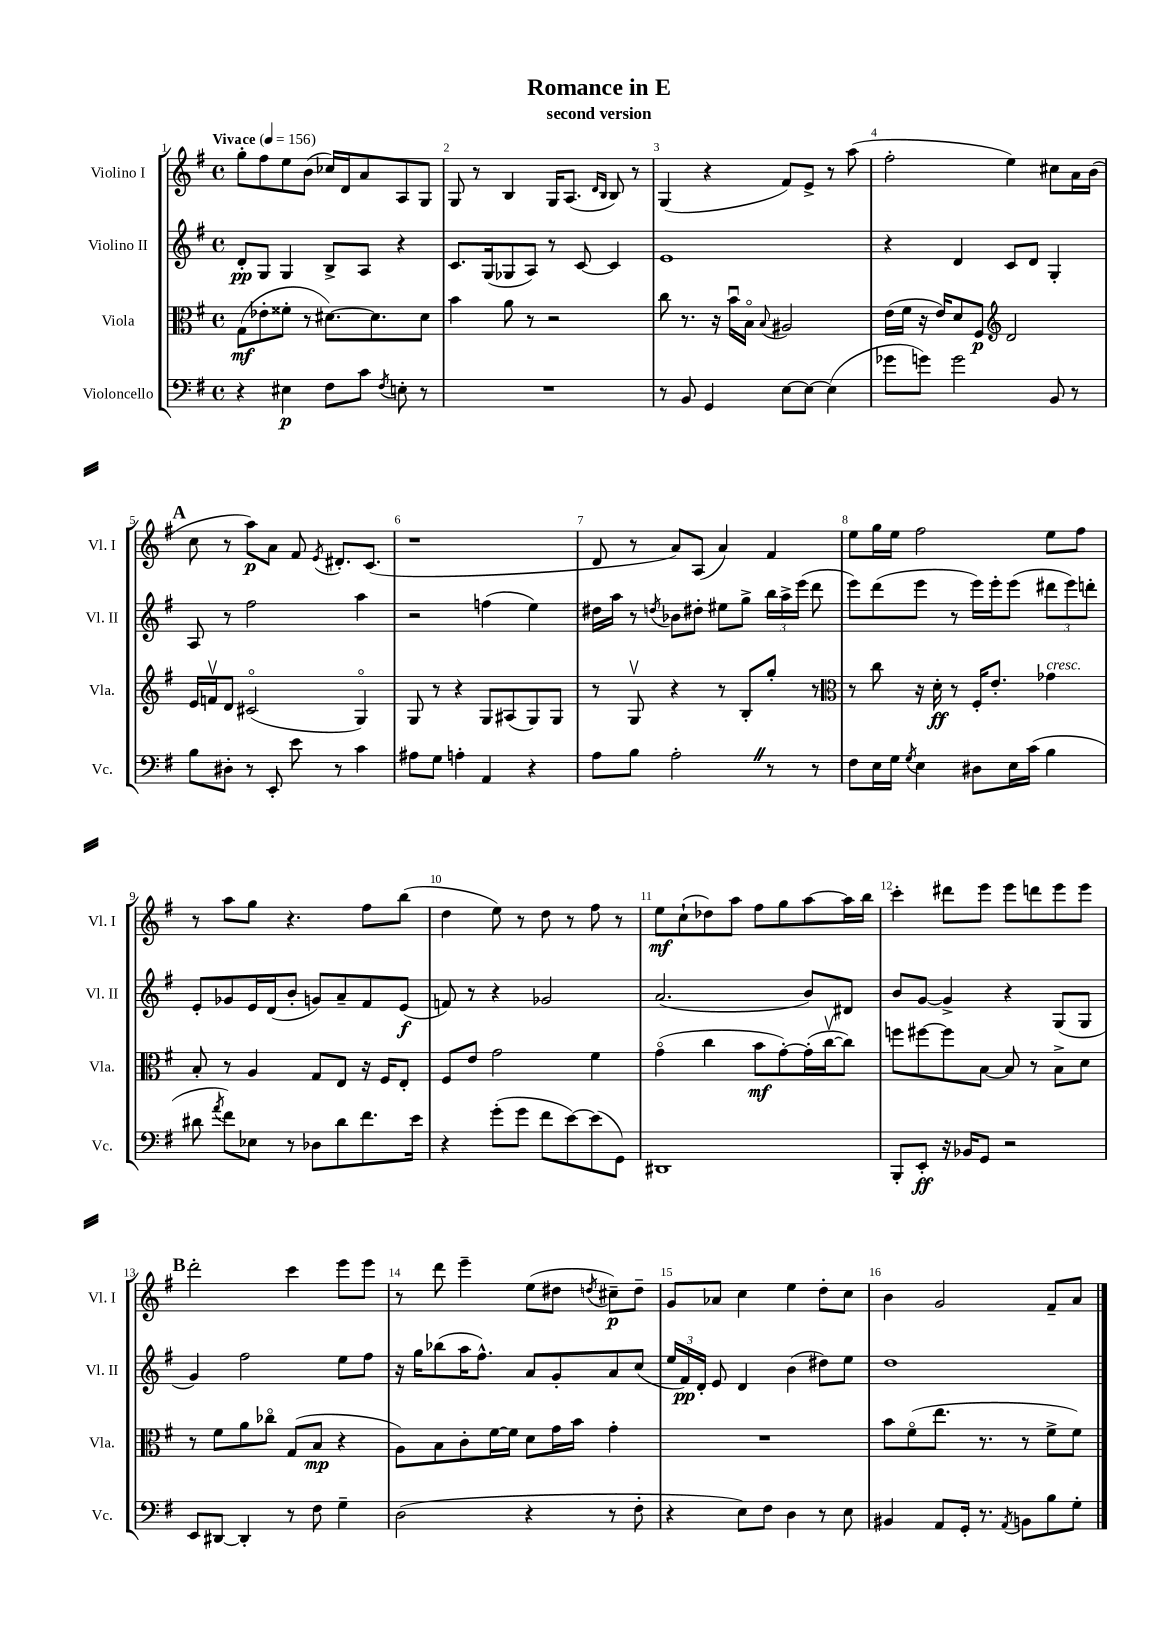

**kern	**kern	**kern	**kern
*staff4	*staff3	*staff2	*staff1
*clefF4	*clefC3	*clefG2	*clefG2
*k[f#]	*k[f#]	*k[f#]	*k[f#]
*M4/4	*M4/4	*M4/4	*M4/4
*met(c)	*met(c)	*met(c)	*met(c)
*MM156	*MM156	*MM156	*MM156
4r	(8G\L	8d'/L	8gg'\L
.	8e-'\	8G/J	8ff#\
4E#\	8f##'\J	4G/	8ee\
.	8r	.	(8b\J
8F#\L	[8.d#\L)	8B^/L	16cc-/LL)
.	.	.	16d/J
8c\J	.	8A/J	8a/
.	8.d#\]	.	.
8qF#/	.	.	.
8E'\	.	4r	8A/
8r	8d#\J	.	8G/J
=	=	=	=
1r	4b\	8.c/L	8G/
.	.	.	8r
.	.	(16G/k	.
.	8a\	8G-/	4B/
.	8r	8A/J)	.
.	2r	8r	16G/LK
.	.	.	(8.A/J
.	.	[8c/	.
.	.	.	16qqd/LL
.	.	.	16qqB/JJ
.	.	4c/]	8B/)
.	.	.	8r
=	=	=	=
8r	8cc\	1e	(4G/
8BB/	8.r	.	.
4GG/	.	.	4r
.	16r	.	.
.	16bu\LL	.	.
.	16Bo\JJ	.	.
.	8qqB/	.	.
[8E\L	2A#/	.	8f#/L)
8E\_J	.	.	8e^/J
(4E\]	.	.	8r
.	.	.	(8aa\
=	=	=	=
8g-\L	(16e\LL	4r	2ff#'\
.	16f#\JJ	.	.
8g\J)	16r	.	.
.	16e/LK)	.	.
2g\	8d/	4d/	.
.	8F#/J	.	.
*	*clefG2	*	*
.	2d/	8c/L	4ee\)
.	.	8d/J	.
8BB/	.	4G'/	8cc#\L
8r	.	.	16a\L
.	.	.	(16b\JJ
=	=	=	=
8B\L	16e/LL	8A/	8cc\
.	16fv/J	.	.
8D#'\J	8d/J	8r	8r
8r	(2c#o/	2ff#\	8aa\L)
8EE'/	.	.	8a\J
8e\	.	.	8f#/
.	.	.	8qe/
8r	.	.	8.d#'/L
4c\	4Go/)	4aa\	.
.	.	.	(8.c/J
=	=	=	=
8A#\L	8G/	2r	1r
8G\J	8r	.	.
4A'\	4r	.	.
4AA/	8G/L	(4ff\	.
.	(8A#/	.	.
4r	8G/)	4ee\)	.
.	8G/J	.	.
=	=	=	=
8A\L	8r	16dd#\LL	8d/
.	.	16aa\JJ	.
8B\J	8Gv/	8r	8r
.	.	8qdd/	.
2A'\	4r	8b-\L	8a/L)
.	.	8dd#'\J	(8A/J
.	8r	8ee#\L	4a/)
.	8B'/L	8gg^\J	.
8r	8gg'/J	24bb\LL	4f#/
.	.	24aa^\	.
.	.	(24eee\JJ	.
8r	8r	8ddd\	.
=	=	=	=
*	*clefC3	*	*
8F#\L	8r	8eee\L)	8ee\L
16E\L	8cc\	(8ddd\	16gg\L
16G\JJ	.	.	16ee\JJ
8qG/	.	.	.
4E\	16r	8eee\J	2ff#\
.	16d'\	.	.
.	8r	8r	.
8D#\L	16F#'/LK	16eee\LL)	.
.	8.e'/J	16eee'\J	.
16E\L	.	(8eee\J	.
(16c\JJ	.	.	.
4B\	4g-\	12ddd#\L	8ee\L
.	.	12eee\)	.
.	.	.	8ff#\J
.	.	12ddd'\J	.
=	=	=	=
8d#\	8B'/	8e'/L	8r
8qa/	.	.	.
8f#\L)	8r	8g-/	8aa\L
8E-\J	4A/	16e/L	8gg\J
.	.	(16d/J	.
8r	.	8b'/J	4.r
8D-\L	8G/L	8g/L)	.
8d#\	8E/J	8a~/	.
8.f#\	16r	8f#/	8ff#\L
.	16F#/LK	.	.
.	8E'/J	(8e/J	(8bb\J
16e\Jk	.	.	.
=	=	=	=
4r	8F#/L	8f/)	4dd\
.	8e/J	8r	.
(8g'\L	2g\	4r	8ee\)
8g\J	.	.	8r
8f#\L	.	2g-/	8dd\
[8e\)	.	.	8r
(8e\]	4f#\	.	8ff#\
8GG\J)	.	.	8r
=	=	=	=
1DD#	(4go\	(2.a/	8ee\L
.	.	.	(8cc`\
.	4cc\	.	8dd-\)
.	.	.	8aa\J
.	8b\L	.	8ff#\L
.	[8g'\)	.	8gg\
.	(16g'\]L	8b/L)	[8aa\
.	[16ccv\J	.	.
.	8cc\]J)	8d#/J	16aa\]L
.	.	.	16bb\JJ
=	=	=	=
8BBB'/L	8ff\L	8b/L	4ccc'\
8EE'/J	[8ff#\	[8g/J	.
16r	8ff#\]	4g^/]	8ddd#\L
16BB-/LK	.	.	.
8GG/J	[8B\J	.	8eee\J
2r	8B/]	4r	8eee\L
.	8r	.	8ddd\
.	8B^\L	(8G/L	8eee\
.	8d\J	8G/J	8eee\J
=	=	=	=
8EE/L	8r	4g/)	2ddd'\
[8DD#/J	8f#\L	.	.
4DD#'/]	8a\	2ff#\	.
.	8cc-o\J	.	.
8r	(8G/L	.	4ccc\
8F#\	8B/J	.	.
4G~\	4r	8ee\L	8eee\L
.	.	8ff#\J	8eee\J
=	=	=	=
(2D\	8A\L)	16r	8r
.	.	16gg\LK	.
.	8B\	(8bb-\	8ddd\
.	8c'\	16aa\K	4eee~\
.	.	8.ff#^^\J)	.
.	[16f#\L	.	.
.	16f#\]JJ	.	.
4r	8d\L	8a/L	(8ee\L
.	16g\L	8g'/	8dd#\J
.	16b\JJ	.	.
.	.	.	8qdd/
8r	4g'\	8a/	8cc#~\L)
8F#'\	.	(8cc/J	8dd~\J
=	=	=	=
4r	1r	24ee/LL	8g/L
.	.	24f#/)	.
.	.	24d'/JJ	.
.	.	8e/	8a-/J
8E\L)	.	4d/	4cc\
8F#\J	.	.	.
4D\	.	(4b\	4ee\
8r	.	8dd#\L)	8dd'\L
8E\	.	8ee\J	8cc\J
=	=	=	=
4BB#/	8b\L	1dd	4b\
.	(8f#o\	.	.
8AA/L	8.ee\J	.	2g/
16GG'/Jk	.	.	.
8.r	8.r	.	.
8qAA/	.	.	.
8BB\L	8r	.	.
8B\	8f#^\L	.	8f#~/L
8G'\J	8f#\J)	.	8a/J
==	==	==	==
*-	*-	*-	*-
